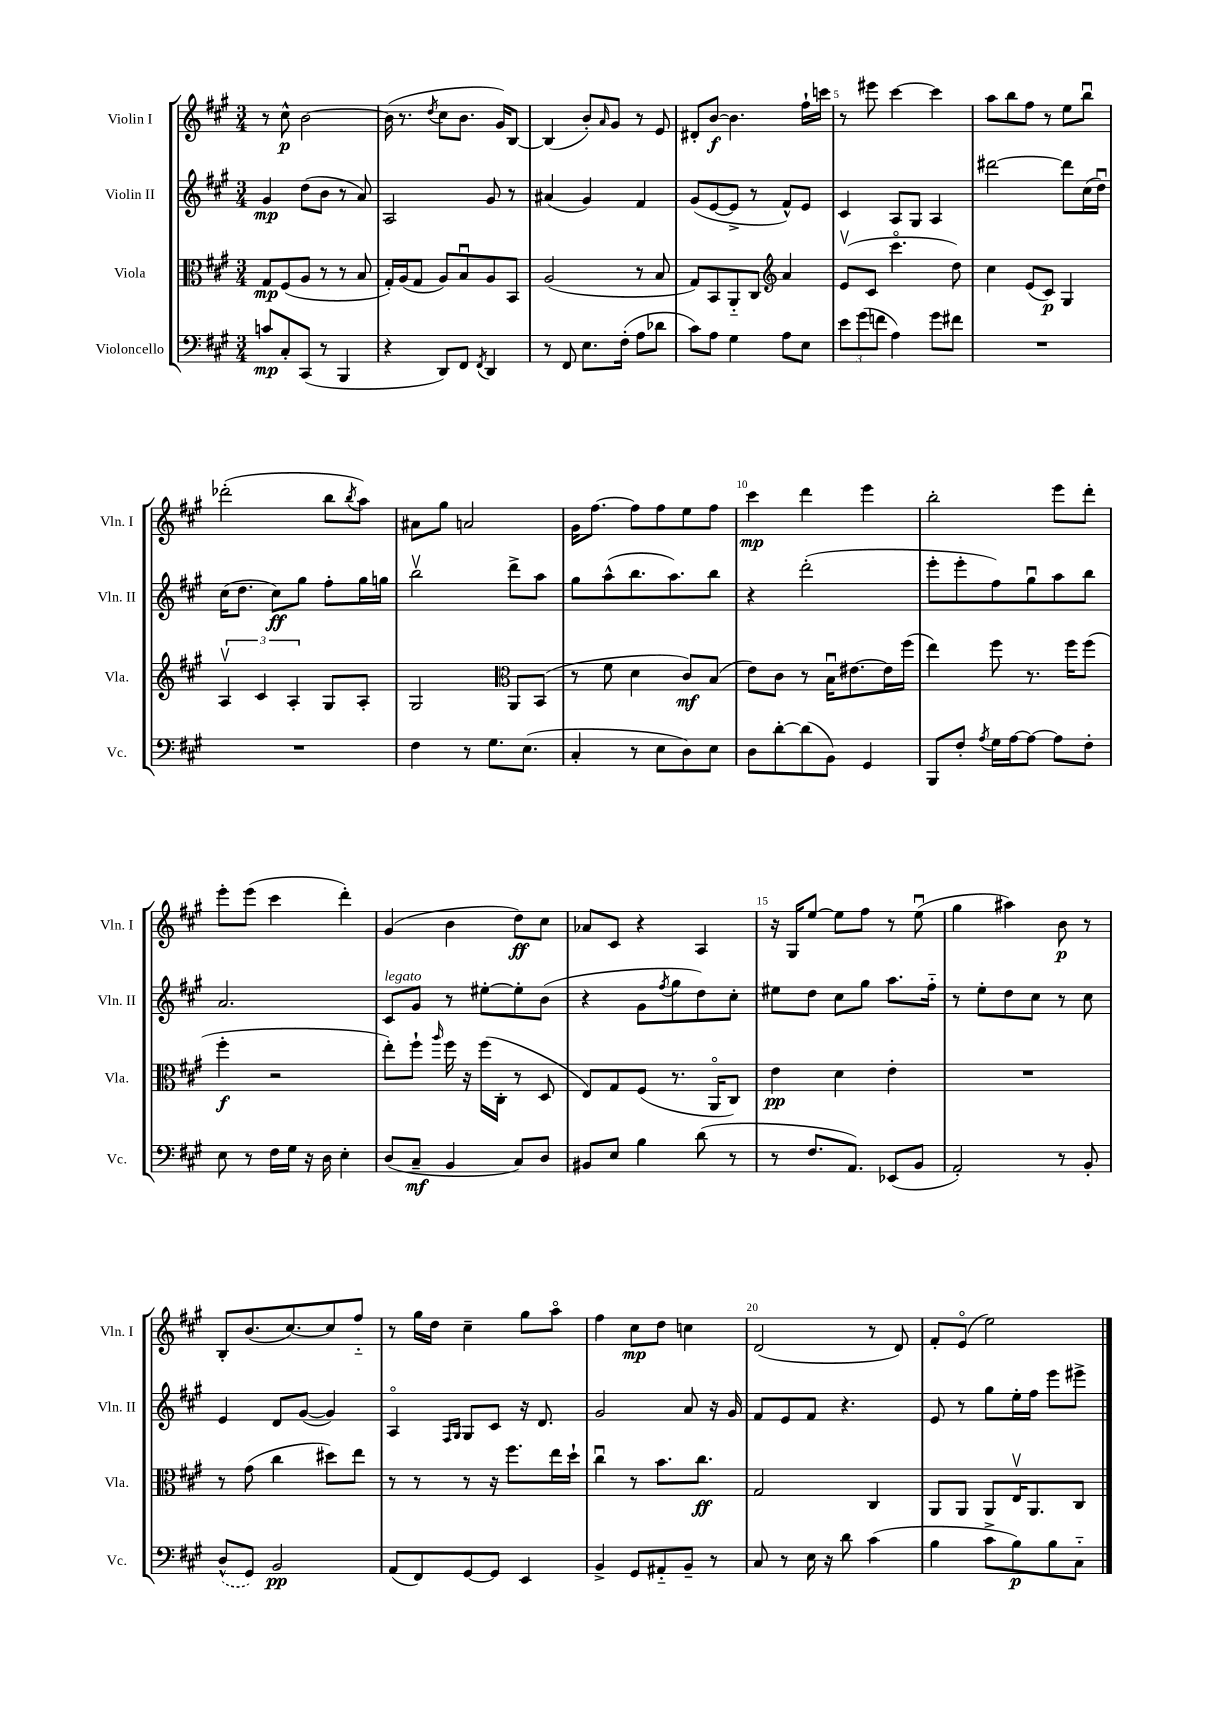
<<
\new StaffGroup <<
\new Staff = "s0" \with { instrumentName = "Violin I" shortInstrumentName = "Vln. I" } {
    \clef treble \key a \major \numericTimeSignature \time 3/4
    r8 cis''8-^\p b'2~ |
    b'16( r8. \acciaccatura { d''8 } cis''8 b'8. gis'16) b8~ |
    b4( b'8-.) \grace { a'16 } gis'8 r8 e'8 |
    dis'8-. b'8~\f b'4. fis''16-! c'''16 |
    r8 eis'''8 cis'''4~ cis'''4 |
    a''8 b''8 fis''8 r8 e''8 b''8\downbow |
    des'''2-.( b''8 \acciaccatura { b''8 } a''8) |
    ais'8 gis''8 a'2 |
    gis'16 fis''8.~ fis''8 fis''8 e''8 fis''8 |
    cis'''4\mp d'''4 e'''4 |
    b''2-. e'''8 d'''8-. |
    e'''8-. e'''8( cis'''4 d'''4-.) |
    gis'4( b'4 d''8\ff) cis''8 |
    aes'8 cis'8 r4 a4 |
    r16 gis16 e''8~ e''8 fis''8 r8 e''8\downbow( |
    gis''4 ais''4) b'8\p r8 |
    b8-. b'8.( cis''8.~) cis''8 fis''8-_ |
    r8 gis''16 d''16 cis''4-- gis''8 a''8\flageolet |
    fis''4 cis''8\mp d''8 c''4 |
    d'2( r8 d'8) |
    fis'8-. e'8\flageolet( e''2) \bar "|." |
}
\new Staff = "s1" \with { instrumentName = "Violin II" shortInstrumentName = "Vln. II" } {
    \clef treble \key a \major \numericTimeSignature \time 3/4
    gis'4\mp d''8( b'8 r8 a'8) |
    a2 gis'8 r8 |
    ais'4( gis'4) fis'4 |
    gis'8( e'8~ e'8-> r8 fis'8-^) e'8 |
    cis'4 a8 gis8 a4 |
    dis'''2~ dis'''8 cis''16( d''16\downbow) |
    cis''16( d''8. cis''8\ff) gis''8 fis''8-. gis''16 g''16 |
    b''2\upbow d'''8-> a''8 |
    gis''8 a''8-^( b''8. a''8.) b''8 |
    r4 d'''2-.( |
    e'''8-. e'''8-. fis''8) gis''8\downbow a''8 b''8 |
    a'2. |
    cis'8^\markup { \italic "legato" } gis'8 r8 eis''8~-. eis''8-. b'8( |
    r4 gis'8 \acciaccatura { fis''8 } gis''8 d''8) cis''8-. |
    eis''8 d''8 cis''8 gis''8 a''8. fis''16-_ |
    r8 e''8-. d''8 cis''8 r8 cis''8 |
    e'4 d'8 gis'8~( gis'4) |
    a4\flageolet \grace { fis16 gis16 } gis8 cis'8 r16 d'8. |
    gis'2 a'8 r16 gis'16 |
    fis'8 e'8 fis'8 r4. |
    e'8 r8 gis''8 e''16-. fis''16 e'''8 eis'''8-> \bar "|." |
}
\new Staff = "s2" \with { instrumentName = "Viola" shortInstrumentName = "Vla." } {
    \clef alto \key a \major \numericTimeSignature \time 3/4
    gis8\mp fis8( a8 r8 r8 b8 |
    gis16-.) a16( gis8 a8) b8\downbow a8 b,8 |
    a2( r8 b8 |
    gis8) b,8 a,8-_ cis8 \clef treble a'4 |
    e'8\upbow( cis'8 cis'''4.\flageolet d''8) |
    cis''4 e'8( cis'8\p) gis4 |
    \tuplet 3/2 { a4\upbow cis'4 a4-. } gis8 a8-. |
    gis2 \clef alto a,8 b,8( |
    r8 fis'8 d'4 cis'8\mf) b8( |
    e'8) cis'8 r8 b16\downbow eis'8.~ eis'16 fis''16( |
    e''4) fis''8 r8. fis''16 fis''8( |
    fis''4-.\f r2 |
    e''8-.) fis''8-! \grace { a''16 } fis''16 r16 fis''16( cis16-. r8 d8 |
    e8) gis8 fis8( r8. a,16\flageolet cis8) |
    e'4\pp d'4 e'4-. |
    R2. |
    r8 gis'8( cis''4 dis''8) e''8 |
    r8 r8 r8 r16 fis''8. e''16 d''16-! |
    cis''4\downbow r8 b'8. cis''8.\ff |
    gis2 cis4 |
    a,8 a,8 a,8 e16\upbow a,8. cis8 \bar "|." |
}
\new Staff = "s3" \with { instrumentName = "Violoncello" shortInstrumentName = "Vc." } {
    \clef bass \key a \major \numericTimeSignature \time 3/4
    c'8\mp cis8-. cis,8( r8 b,,4 |
    r4 d,8) fis,8 \acciaccatura { fis,8 } d,4 |
    r8 fis,8 e8. fis16-.( a8 des'8 |
    cis'8) a8 gis4 a8 e8 |
    \tuplet 3/2 { e'8 gis'8( f'8 } a4) gis'8 fis'8 |
    R2. |
    R2. |
    fis4 r8 gis8. e8.( |
    cis4-. r8 e8 d8) e8 |
    d8 d'8~-. d'8( b,8) gis,4 |
    b,,8 fis8-. \acciaccatura { a8 } gis16 a16~ a8~ a8 fis8-. |
    e8 r8 fis16 gis16 r16 d16 e4-. |
    d8( cis8--\mf b,4 cis8) d8 |
    bis,8 e8 b4 d'8( r8 |
    r8 fis8. a,8.) ees,8( b,8 |
    a,2-.) r8 b,8-. |
    \once \slurDashed d8-^( gis,8) b,2\pp |
    a,8( fis,8) gis,8~ gis,8 e,4 |
    b,4-> gis,8 ais,8-_ b,8-- r8 |
    cis8 r8 e16 r16 d'8 cis'4( |
    b4 cis'8-> b8\p) b8 cis8-_ \bar "|." |
}
>>
>>
\layout { \context { \Score \override BarNumber.break-visibility = ##(#f #t #t) barNumberVisibility = #(every-nth-bar-number-visible 5) } }
